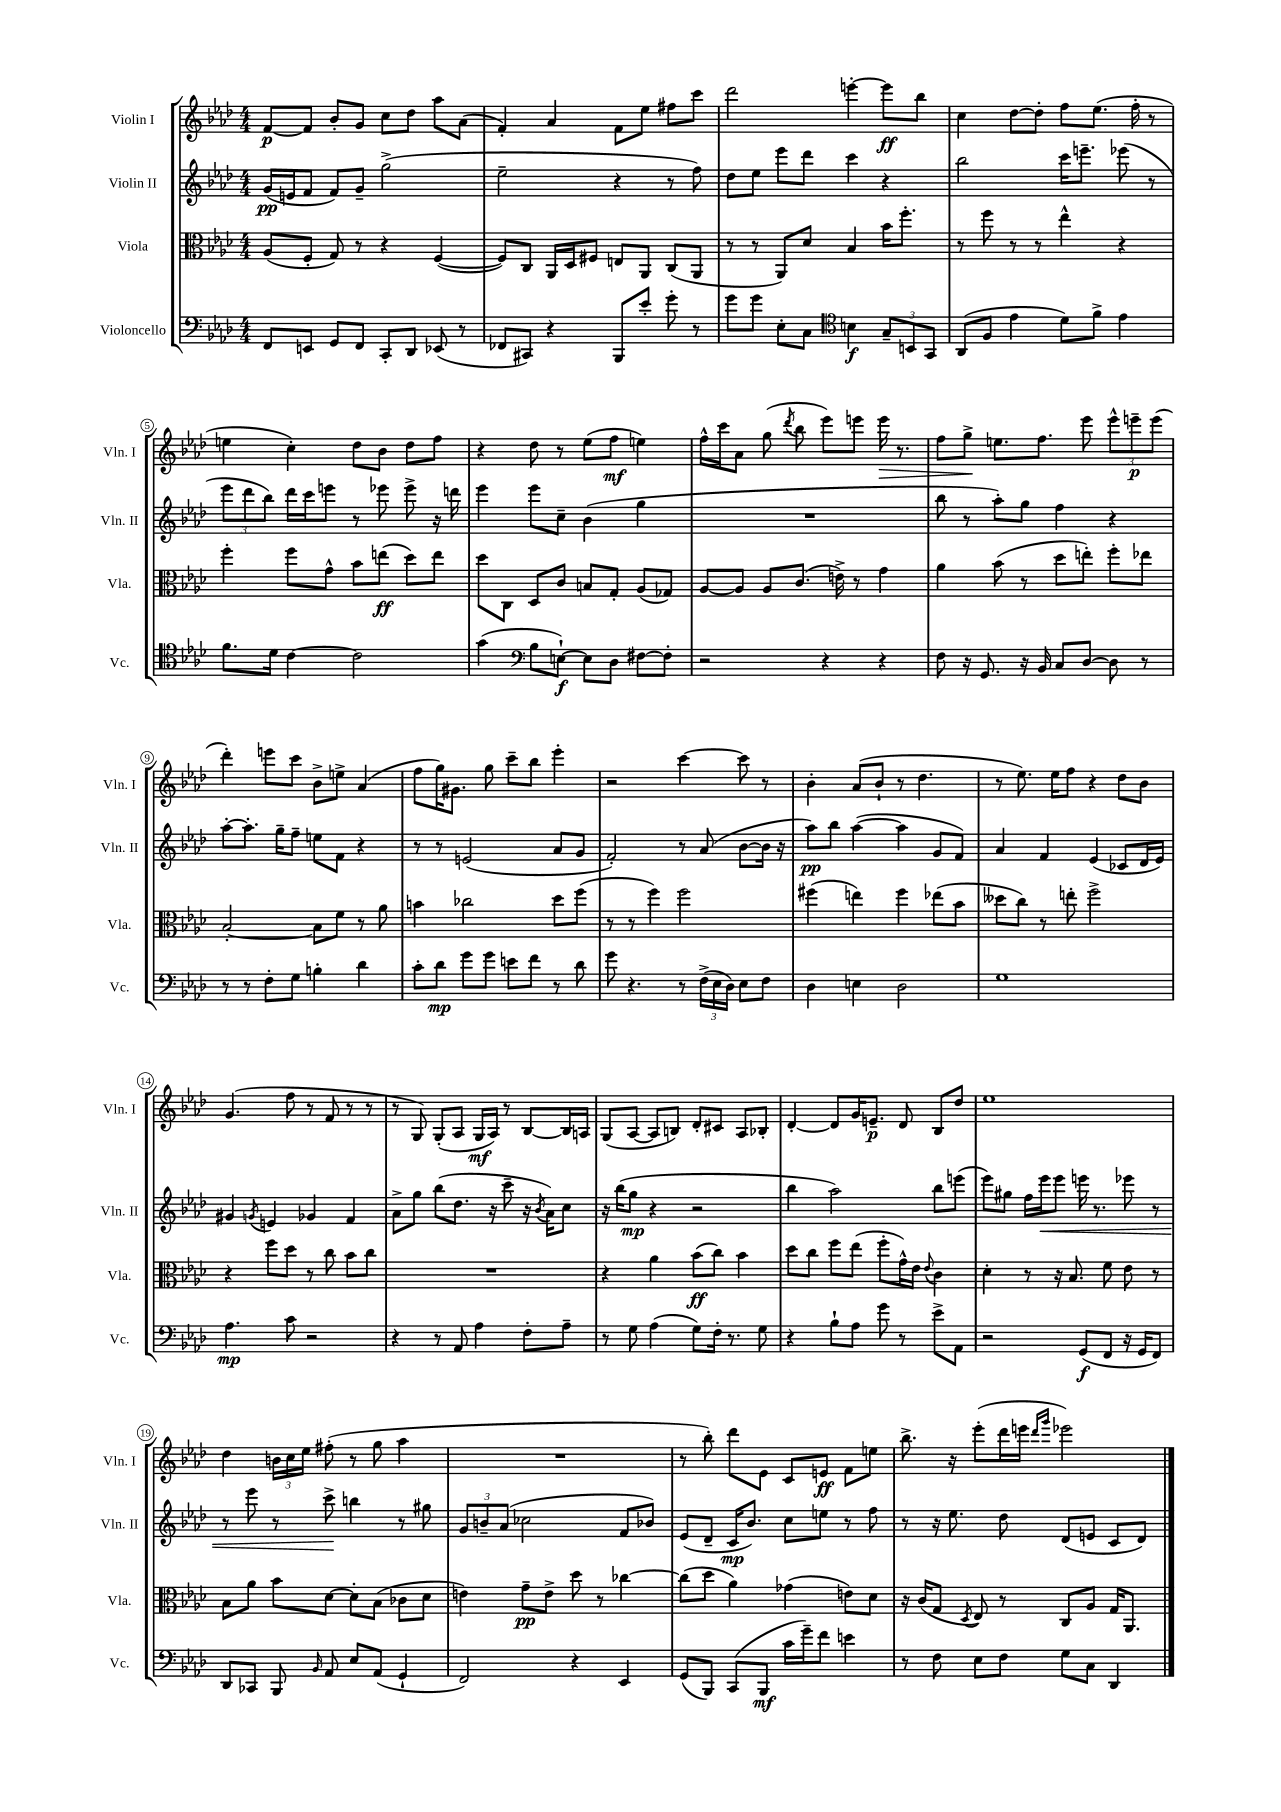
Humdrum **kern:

**kern	**kern	**kern	**kern
*staff4	*staff3	*staff2	*staff1
*clefF4	*clefC3	*clefG2	*clefG2
*k[b-e-a-d-]	*k[b-e-a-d-]	*k[b-e-a-d-]	*k[b-e-a-d-]
*M4/4	*M4/4	*M4/4	*M4/4
8FF	(8A-	(16g	[8f
.	.	16e	.
8EE	8F'	8f	8f]
8GG	8G)	8f)	8b-'
8FF	8r	8g~	8g
8CC'	4r	(2gg^	8cc
8DD-	.	.	8dd-
(8EE-	([4F	.	8aa-
8r	.	.	(8a-
=	=	=	=
8FF-	8F])	2ee-~	4f')
8CC#)	8C	.	.
4r	16AA-	.	4a-
.	16D-	.	.
.	8F#	.	.
8BBB-	8E	4r	8f
8e-'	8AA-	.	8ee-
8g'	(8C	8r	8ff#
8r	8AA-	8ff)	8ccc
=	=	=	=
8g	8r	8dd-	2ddd-
8g	8r	8ee-	.
8E-'	8AA-)	8eee-	.
8C	8d-	8ddd-	.
*clefC4	*	*	*
4B	4B-	4ccc	[4eee'
12G~	16b-	4r	8eee]
.	8.ff'	.	.
12BB	.	.	.
.	.	.	8bb-
12GG	.	.	.
=	=	=	=
(8AA-	8r	2bb-	4cc
8F	8ff	.	.
4e-	8r	.	[8dd-
.	8r	.	8dd-']
8d-)	4ee-^^	16ccc	8ff
.	.	8.eee~	.
8f^	.	.	(8.ee-
4e-	4r	(8eee-	.
.	.	.	16ff'
.	.	8r	8r
=	=	=	=
8.f	4ff'	12eee-	4ee
.	.	12ddd-	.
.	.	12bb-)	.
16d-	.	.	.
[4c	8ff	16ddd-	4cc')
.	.	16ccc	.
.	8g^^	8eee	.
2c]	8b-	8r	8dd-
.	(8ee	8eee-	8b-
.	8dd-)	8eee-^	8dd-
.	8ee	16r	8ff
.	.	16ddd	.
=	=	=	=
(4g	8dd-	4eee-	4r
.	8C	.	.
*clefF4	*	*	*
8B-	8D-	8eee-	8dd-
[8E`)	8c	8cc~	8r
8E]	8B	(4b-	(8ee-
8D-	8G'	.	8ff
[8F#	(8A-	4gg	4ee)
8F#']	8G-)	.	.
=	=	=	=
2r	[8A-	1r	16ff^^
.	.	.	16ccc
.	8A-]	.	8a-
.	8A-	.	(8gg
.	.	.	8qddd-
.	(8.c	.	8bb-
4r	.	.	8eee-)
.	16e^)	.	.
.	8r	.	8eee
4r	4g	.	16eee
.	.	.	8.r
=	=	=	=
8F	4a-	8bb-	8ff
16r	.	8r	8gg^
8.GG	.	.	.
.	(8b-	8aa-')	8.ee
16r	8r	8gg	.
16BB-	.	.	8.ff
8C	8dd-	4ff	.
[8D-	8ee')	.	8eee-
8D-]	8ff'	4r	12eee-^^
.	.	.	12eee~
8r	8ee-	.	.
.	.	.	(12eee
=	=	=	=
8r	[2B-'	[8aa-'	4ddd-')
8r	.	8.aa-']	.
8F'	.	.	8eee
.	.	16gg~	.
8G	.	8ff~	8ccc
4B'	8B-]	8ee	8b-^
.	8f	8f	8ee^
4d-	8r	4r	(4a-
.	8a-	.	.
=	=	=	=
8c'	4b	8r	8ff
8d-	.	8r	16gg)
.	.	.	8.g#
8g	2cc-	(2e	.
8g	.	.	8gg
8e	.	.	8ccc~
8f	.	.	8bb-
8r	8dd-	8a-	4eee-'
8d-	(8ff	8g	.
=	=	=	=
8g	8r	2f')	2r
4.r	8r	.	.
.	4ff)	.	.
8r	2ff	8r	[4ccc
(24F^	.	(8a-	.
24E-	.	.	.
24D-)	.	.	.
8E-	.	[8b-	8ccc]
8F	.	16b-]	8r
.	.	16r	.
=	=	=	=
4D-	(4ff#	8aa-)	4b-'
.	.	8bb-	.
4E	4ee)	([4aa-	(8a-
.	.	.	8b-`
2D-	4ff#	4aa-]	8r
.	.	.	4.dd-
.	(8ee-	8g	.
.	8b-	8f)	.
=	=	=	=
1G	8dd--	4a-	8r
.	8cc)	.	8.ee-)
.	8r	4f	.
.	.	.	16ee-
.	8ee'	.	8ff
.	2ff^	(4e-	4r
.	.	8c-	8dd-
.	.	16d-	8b-
.	.	16e-)	.
=	=	=	=
4.A-	4r	4g#	(4.g
.	.	8qg	.
.	8ff	4e	.
8c	8dd-	.	8ff
2r	8r	4g-	8r
.	8cc	.	8f
.	8b-	4f	8r
.	8cc	.	8r
=	=	=	=
4r	1r	8a-^	8r
.	.	8gg	8G)
8r	.	(8bb-	(8G'
8AA-	.	8.dd-	8A-
4A-	.	.	16G
.	.	16r	16A-)
.	.	8ccc~	8r
8F'	.	16r	[8B-
.	.	8qb-	.
.	.	16a-)	.
8A-~	.	8cc	16B-]
.	.	.	16A
=	=	=	=
8r	4r	16r	(8G
.	.	(16bb-	.
8G	.	8gg	[8A-
(4A-	4a-	4r	8A-]
.	.	.	8B)
8G)	(8b-	2r	8d-'
16F'	8cc)	.	8c#
8.r	.	.	.
.	4b-	.	8A-
8G	.	.	8B-'
=	=	=	=
4r	8dd-	4bb-	[4d-'
.	8cc	.	.
8B-`	8ff	2aa-)	8d-]
8A-	(8ee-	.	16g
.	.	.	8.e~
8g	8ff'	.	.
8r	16g^^)	.	8d-
.	16e-	.	.
.	8qqe-	.	.
8e-^	4c	8bb-	8B-
8AA-	.	(8eee	8dd-
=	=	=	=
2r	4d-'	8eee-)	1ee-
.	.	8gg#	.
.	8r	16ff	.
.	.	16eee-	.
.	16r	8eee-	.
.	8.B-	.	.
(8GG	.	16eee	.
.	.	8.r	.
8FF	8f	.	.
16r	8e-	8eee-	.
16GG	.	.	.
8FF)	8r	8r	.
=	=	=	=
8DD-	8B-	8r	4dd-
8CC-	8a-	8eee-	.
8BBB-	8b-	8r	24b
.	.	.	24cc
.	.	.	24ee-
16qqBB-	.	.	.
8AA-	[8d-	8ccc^	(8ff#'
8E-	8d-']	4bb	8r
(8AA-	(8B-	.	8gg
4GG`	8c-	8r	4aa-
.	8d-	8gg#	.
=	=	=	=
2FF)	4e)	12g	1r
.	.	12b~	.
.	.	(12a-	.
.	8g~	2cc-	.
.	8e^	.	.
4r	8dd-	.	.
.	8r	.	.
4EE-	[4cc-	8f	.
.	.	8b-)	.
=	=	=	=
(8GG	(8cc-]	(8e-	8r
8BBB-)	8dd-	8d-~	8bb-')
(8CC	4a-)	16c	8ddd-
.	.	8.b-)	.
8BBB-	.	.	8e-
16c	(4g-	8cc	8c
16g~)	.	.	.
8f	.	8ee	8e
4e	8e)	8r	8f
.	8d-	8ff	8ee
=	=	=	=
8r	16r	8r	8.bb-^
.	(16c	.	.
8F	8G	16r	.
.	.	8.ee-	16r
.	8qD-	.	.
8E-	8E-)	.	(8eee-'
8F	8r	8dd-	16ddd-
.	.	.	16eee
.	.	.	16qqddd-
.	.	.	16qqggg
8G	8C	(8d-	2eee-)
8C	8A-	8e	.
4DD-	16G	8c	.
.	8.AA-	.	.
.	.	8d-)	.
==	==	==	==
*-	*-	*-	*-
